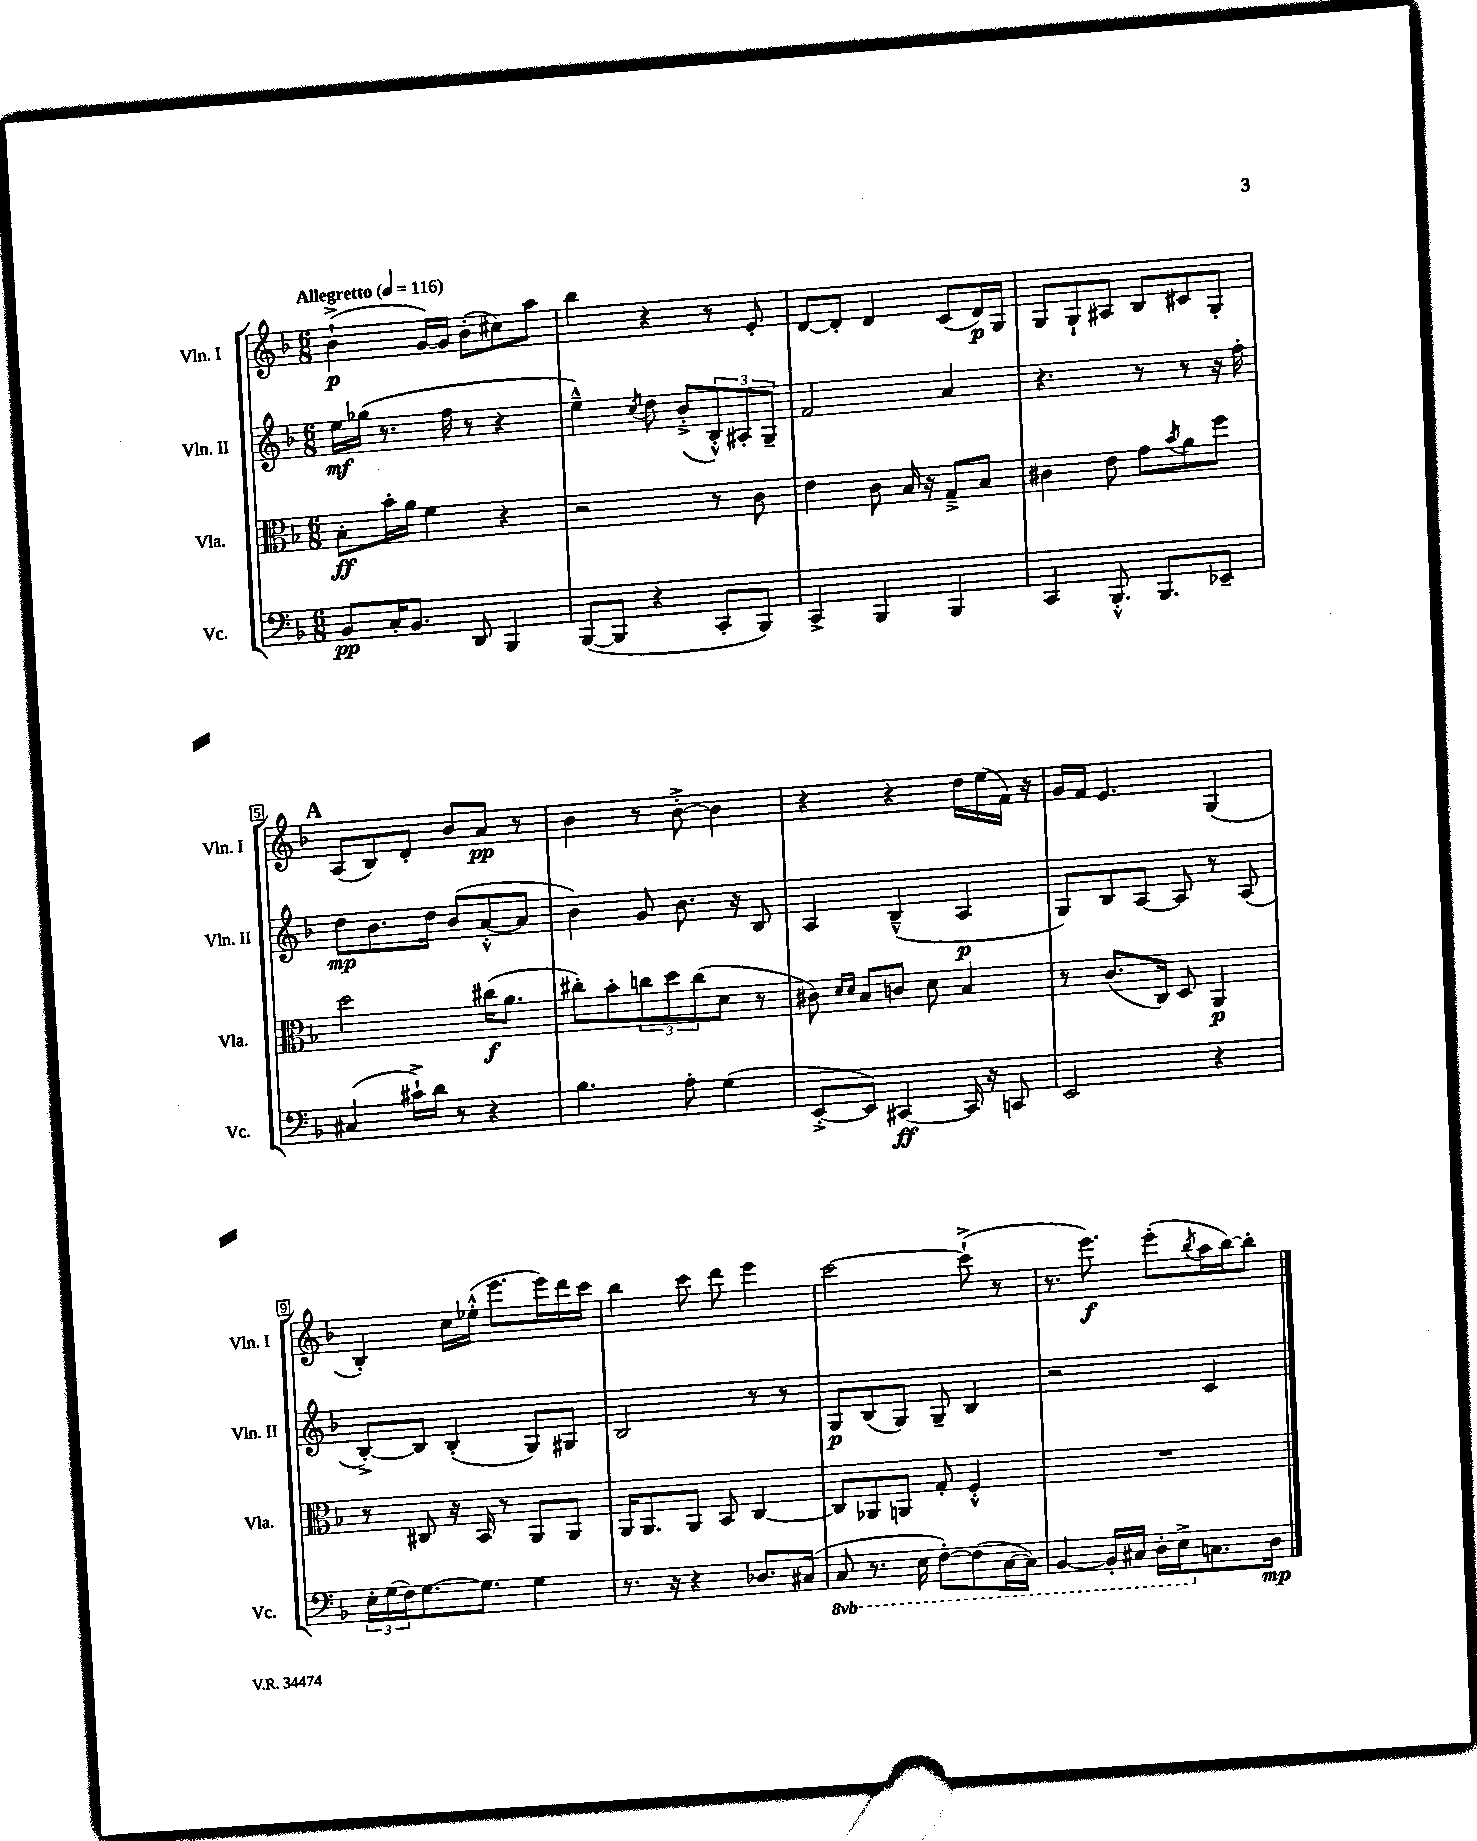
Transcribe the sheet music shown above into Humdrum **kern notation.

**kern	**dynam	**kern	**dynam	**kern	**dynam	**kern	**dynam
*part4	*part4	*part3	*part3	*part2	*part2	*part1	*part1
*staff4	*staff4	*staff3	*staff3	*staff2	*staff2	*staff1	*staff1
*I"Vc.	*	*I"Vla.	*	*I"Vln. II	*	*I"Vln. I	*
*I'Vc.	*	*I'Vla.	*	*I'Vln. II	*	*I'Vln. I	*
*clefF4	*	*clefC3	*	*clefG2	*	*clefG2	*
*k[b-]	*	*k[b-]	*	*k[b-]	*	*k[b-]	*
*M6/8	*	*M6/8	*	*M6/8	*	*M6/8	*
*MM116	*	*MM116	*	*MM116	*	*MM116	*
=1	=1	=1	=1	=1	=1	=1	=1
!	!	!	!	!	!	!LO:TX:a:B:t=Allegretto	!
8BB-/L	pp	8B-'\L	ff	16ee\LL	mf	(4b-`^\	p
.	.	.	.	(16gg-X\JJ	.	.	.
16C'/K	.	16b-'\L	.	8.r	.	.	.
8.BB-/J	.	16a\JJ	.	.	.	.	.
.	.	4f\	.	.	.	[16g/LL)	.
.	.	.	.	16ff\	.	16g/JJ]	.
8DD/	.	.	.	8r	.	(8b-'\L	.
4BBB-/	.	4r	.	4r	.	8cc#X\)	.
.	.	.	.	.	.	8aa\J	.
=2	=2	=2	=2	=2	=2	=2	=2
([8BBB-/L	.	2r	.	4ee~^^\)	.	4bb-\	.
8BBB-/J]	.	.	.	.	.	.	.
.	.	.	.	8qcc/	.	.	.
4r	.	.	.	8dd\	.	4r	.
.	.	.	.	(8b-'^/L	.	.	.
8CC'/L	.	8r	.	12B-'^^/)	.	8r	.
.	.	.	.	12A#X'/	.	.	.
8BBB-/J)	.	8c\	.	.	.	8e'/	.
.	.	.	.	12G~/J	.	.	.
=3	=3	=3	=3	=3	=3	=3	=3
4CC^/	.	4e\	.	2f/	.	[8d/L	.
.	.	.	.	.	.	8d'/J]	.
4BBB-/	.	8c\	.	.	.	4d/	.
.	.	16B-/	.	.	.	.	.
.	.	16r	.	.	.	.	.
4BBB-/	.	8G~^/L	.	4a/	.	(8c/L	.
.	.	8B-/J	.	.	.	16d/L)	p
.	.	.	.	.	.	16G/JJ	.
=4	=4	=4	=4	=4	=4	=4	=4
4CC/	.	4c#X\	.	4.r	.	8G/L	.
.	.	.	.	.	.	8G`/	.
8.BBB-'^^/	.	8e\	.	.	.	8A#X/J	.
.	.	8g\L	.	8r	.	8B-/L	.
8.BBB-/L	.	.	.	.	.	.	.
.	.	8qb-/	.	.	.	.	.
.	.	8a\	.	8r	.	8c#X/	.
8EE-X~/J	.	8ff\J	.	16r	.	8G'/J	.
.	.	.	.	16ff'\	.	.	.
!!LO:LB:g=z
!!LO:REH:place=s1:t=A
=5	=5	=5	=5	=5	=5	=5	=5
(4C#X/	.	2dd\	.	8dd\L	mp	(8A/L	.
.	.	.	.	8.b-\	.	8B-/)	.
16c#X`^\LL)	.	.	.	.	.	8d'/J	.
16d\JJ	.	.	.	16dd\Jk	.	.	.
8r	.	.	.	(8b-/L	.	8b-/L	.
4r	.	(16cc#X\KL	f	[8a'^^/	.	8a/J	pp
.	.	8.a\J	.	.	.	.	.
.	.	.	.	8a/J]	.	8r	.
=6	=6	=6	=6	=6	=6	=6	=6
4.B-\	.	8cc#X'\L)	.	4b-\)	.	4b-\	.
.	.	8b-'\	.	.	.	.	.
.	.	12ccn\	.	8g/	.	8r	.
.	.	12dd\	.	.	.	.	.
8A'\	.	.	.	8.b-\	.	[8b-'^\	.
.	.	(12cc\	.	.	.	.	.
(4G\	.	8d\J	.	.	.	4b-\]	.
.	.	.	.	16r	.	.	.
.	.	8r	.	8B-/	.	.	.
=7	=7	=7	=7	=7	=7	=7	=7
[8EE'^/L	.	8c#X\)	.	4A/	.	4r	.
.	.	16qqd/LL	.	.	.	.	.
.	.	16qqd/JJ	.	.	.	.	.
8EE/J])	.	8B-/L	.	.	.	.	.
[4CC#X/	ff	8cn/J	.	(4B-~^^/	.	4r	.
.	.	8d\	.	.	.	.	.
16CC#/]	.	4B-/	.	4A/	p	16dd\LL	.
16r	.	.	.	.	.	(16ee\	.
8CCn/	.	.	.	.	.	16f\JJ)	.
.	.	.	.	.	.	16r	.
=8	=8	=8	=8	=8	=8	=8	=8
2EE/	.	8r	.	8G/L)	.	16g/LL	.
.	.	.	.	.	.	16f/JJ	.
.	.	(8.c/L	.	8B-/	.	4.e/	.
.	.	.	.	[8A/J	.	.	.
.	.	16C/Jk)	.	.	.	.	.
.	.	8D/	.	8A/]	.	.	.
4r	.	4AA/	p	8r	.	(4G/	.
.	.	.	.	(8A/	.	.	.
!!LO:LB:g=z
=9	=9	=9	=9	=9	=9	=9	=9
24E'\LL	.	8r	.	[8B-'^/L)	.	4B-'/)	.
(24G\	.	.	.	.	.	.	.
24F\J)	.	.	.	.	.	.	.
[8.G\	.	8C#X/	.	8B-/J]	.	.	.
.	.	16r	.	(4B-'/	.	16cc\LL	.
8.G\J]	.	16BB-/	.	.	.	(16ee-X'^^\JJ	.
.	.	8r	.	.	.	8.eee\L	.
4G\	.	8AA/L	.	8G/L)	.	.	.
.	.	.	.	.	.	16eee\L)	.
.	.	8AA/J	.	8G#X/J	.	16ddd\	.
.	.	.	.	.	.	16ccc\JJ	.
=10	=10	=10	=10	=10	=10	=10	=10
8.r	.	16AA/KL	.	2B-/	.	4bb-\	.
.	.	8.AA/	.	.	.	.	.
16r	.	.	.	.	.	.	.
4r	.	8AA/J	.	.	.	8ccc\	.
.	.	8BB-/	.	.	.	8ddd\	.
8.D-X/L	.	[4C/	.	8r	.	4eee\	.
.	.	.	.	8r	.	.	.
(16C#X/Jk	.	.	.	.	.	.	.
=11	=11	=11	=11	=11	=11	=11	=11
*8ba	*	*	*	*	*	*	*
8CC/	.	8C/L]	.	8G/L	p	[2ccc\	.
8.r	.	8AA-X/	.	(8B-/	.	.	.
.	.	8AAn/J	.	8G/J)	.	.	.
16EE\	.	.	.	.	.	.	.
[8FF'\L)	.	8G'/	.	8G~/	.	.	.
(8FF\]	.	4F'^^/	.	4B-/	.	(8ccc`^\]	.
[16CC\L	.	.	.	.	.	8r	.
16CC\JJ])	.	.	.	.	.	.	.
=12	=12	=12	=12	=12	=12	=12	=12
[4BBB-/	.	2.r	.	2r	.	8.r	.
.	.	.	.	.	.	8.eee\)	f
16BBB-'/LL]	.	.	.	.	.	.	.
16CC#X/JJ	.	.	.	.	.	.	.
16DD'\LL	.	.	.	.	.	(8eee'\L	.
16EE^\J	.	.	.	.	.	.	.
.	.	.	.	.	.	8qbb-/	.
*X8ba	*	*	*	*	*	*	*
8.Cn\	.	.	.	4c/	.	16aa\L	.
.	.	.	.	.	.	[16bb-\J)	.
.	.	.	.	.	.	8bb-'\J]	.
16D\Jk	mp	.	.	.	.	.	.
==	==	==	==	==	==	==	==
*-	*-	*-	*-	*-	*-	*-	*-
